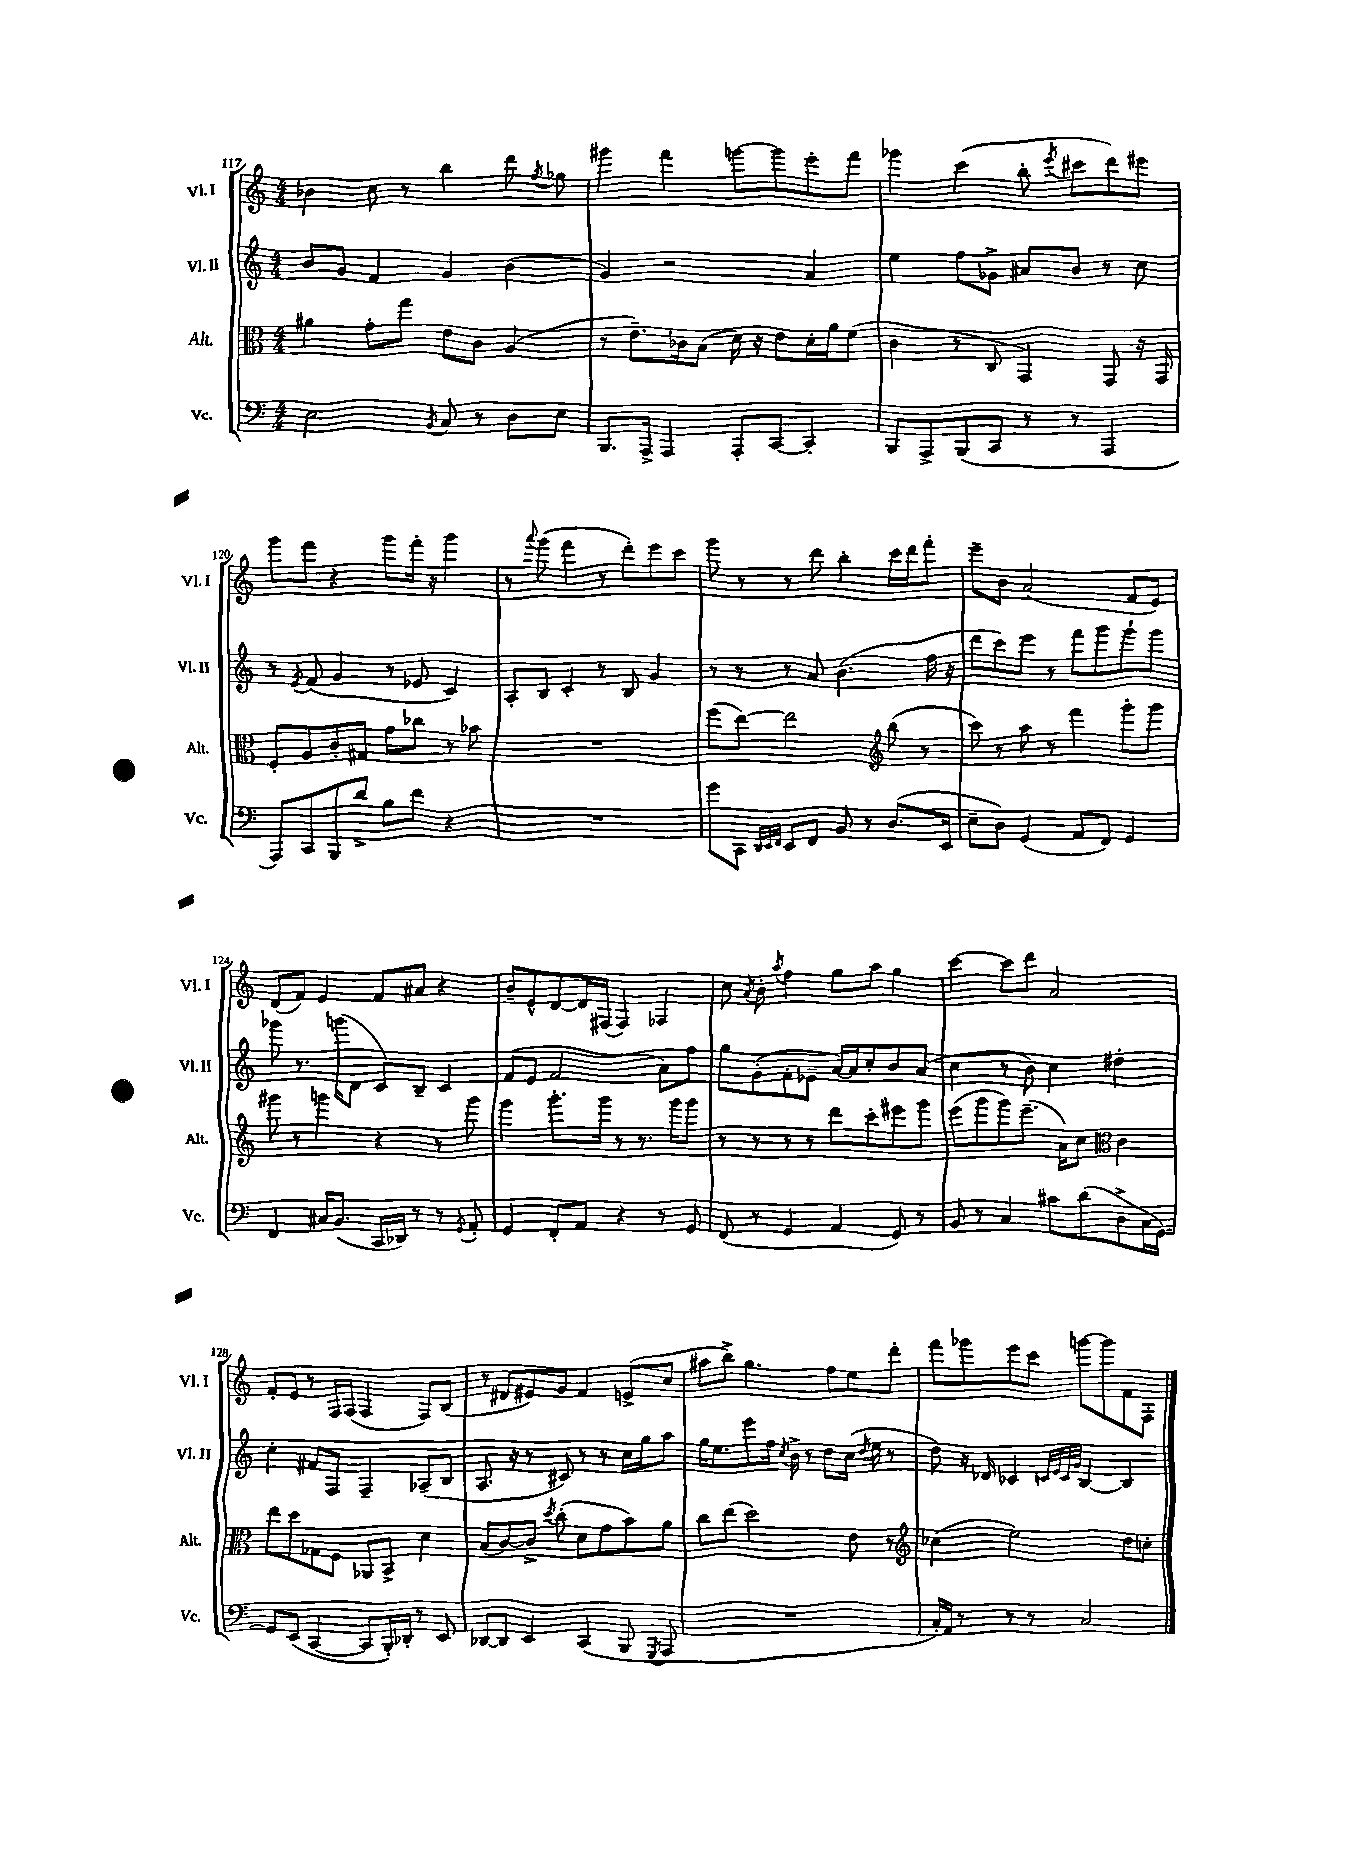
<<
\new StaffGroup <<
\new Staff = "s0" \with { instrumentName = "Vl. I" shortInstrumentName = "Vl. I" } {
    \clef treble \key c \major \numericTimeSignature \time 4/4
    \autoBeamOff bes'4 c''8 r8 b''4 d'''8 \acciaccatura { f''8 } ges''8 |
    gis'''4 f'''4 g'''8[~ g'''8 e'''8-. f'''8] |
    ges'''4 c'''4( b''8-. \acciaccatura { e'''8 } cis'''8[ d'''8) eis'''8] |
    g'''8[ f'''8] r4 g'''8[ f'''16]-. r16 g'''4 |
    r8 \appoggiatura { a'''8 } g'''8( f'''4 r8 d'''8[-.) e'''8 c'''8] |
    g'''8 r8 r8 d'''8 b''4-. c'''16[ d'''16 f'''8]-. |
    e'''8[-- b'8] a'2( f'8[ e'8]) |
    d'8[( f'8]) e'4 f'8[ ais'8] r4 |
    b'8[-- e'8-^ d'8~ d'16 fis16]( fis4) fes4 |
    c''8 \acciaccatura { a'8 } b'8-. \acciaccatura { a''8 } f''4 g''8[ a''8] g''4 |
    c'''4~ c'''8[ d'''8] a'2 |
    f'8[-. e'8] r8 f16[ f16]( f4 f8[) b8]( |
    r8 dis'8[ eis'8) g'8] f'4 e'8[->( c''8] |
    ais''8[ b''8]->) g''4. f''8[ e''8 d'''8]-. |
    f'''8[ ges'''8 e'''8 c'''8] g'''8[~ g'''8 f'8 f8]-. \bar "|." |
}
\new Staff = "s1" \with { instrumentName = "Vl. II" shortInstrumentName = "Vl. II" } {
    \clef treble \key c \major \numericTimeSignature \time 4/4
    \autoBeamOff b'8[ g'8] f'4 g'4 b'4( |
    g'4) r2 a'4 |
    e''4 f''8[ ges'8]-> ais'8[ b'8] r8 c''8 |
    r8 \acciaccatura { e'8 } f'8( g'4 r8 ees'8 c'4) |
    a8[-. b8] c'4-. r8 b8 g'4 |
    r8 r8 r8 a'8 b'4.( f''16 r16 |
    d'''8[ c'''8) e'''8] r8 f'''8[ g'''8 g'''8-! g'''8] |
    ges'''8 r8. g'''16[( d'8] c'8[) b8]-- c'4 |
    f'8[( e'8] f'2 a'8[) f''8] |
    g''8[ g'8-.( f'8-. ees'8]-- a'16[~) a'16 c''8-. b'8 a'8]( |
    c''4 r8 b'8) c''4 dis''4-. |
    c''4-. fis'8[ f8] f4-- aes8[--( b8] |
    a8. r16 r8 cis'8) r8 r8 c''16[ g''16 a''8] |
    g''16[ e''8. e'''8 f''16] \acciaccatura { c''8 } b'16-> r8 d''8[ c''16]( \acciaccatura { d''8 } e''16 r8 |
    d''8) r16 des'16 ces'4 \grace { c'32[ e'32 c'32 g'32] } b4~ b4 \bar "|." |
}
\new Staff = "s2" \with { instrumentName = "Alt." shortInstrumentName = "Alt." } {
    \clef alto \key c \major \numericTimeSignature \time 4/4
    \autoBeamOff ais'4 g'8[-. g''8] e'8[ c'8] a4( |
    r8 e'8.[--) ces'16 b8]( d'16) r16 e'8[ d'16-. a'16 f'8]( |
    c'4 r8 c8 g,4) g,8 r16 g,16 |
    f8[-. a8 c'8-. gis8] g'8[ ces''8] r8 bes'8 |
    R1 |
    f''8[( e''8]~) e''2 \clef treble b''8( r8 |
    c'''8) r8 a''8 r8 f'''4 g'''8[-. g'''8] |
    gis'''8 r8 g'''4 r4 r8 g'''8 |
    g'''4 g'''8.[-. g'''16] r8 r8. g'''16[ g'''8] |
    r8 r8 r8 r8 d'''8[ c'''8-. eis'''8 g'''8] |
    e'''8[( g'''8 g'''8) e'''8.]--( a'16[) c''8] \clef alto c'4 |
    e''8[ d''8 ges8 f8] aes,8[ b,8]-> d'4 |
    b8[( c'8~) c'8]-> \acciaccatura { d''8 } c''8-.( d'8[ g'8 b'8) a'8] |
    c''8[ e''8]( d''2) e'8 r8 |
    \clef treble ces''4( e''2) d''8[ c''8]-. \bar "|." |
}
\new Staff = "s3" \with { instrumentName = "Vc." shortInstrumentName = "Vc." } {
    \clef bass \key c \major \numericTimeSignature \time 4/4
    \autoBeamOff e2 \acciaccatura { b,8 } c8 r8 d8[ e8] |
    b,,8.[ a,,16]-> a,,4 a,,8[-. c,8]~ c,4-. |
    b,,8[ a,,8-> b,,8( c,8] r8 r8 a,,4 |
    a,,8[) c,8 b,,8 d'8]-> b8[ f'8] r4 |
    R1 |
    g'8[ c,8] \grace { d,32[ e,32 f,32] } e,8[ f,8] b,8 r8 d8.[( e,16] |
    e8[-- d8]) g,4( a,8[ f,8]) g,4 |
    f,4 cis16[ b,8.]( c,16[ des,16]) r8 r8 \acciaccatura { g,8 } a,8-. |
    g,4 f,8[-. a,8] r4 r8 g,8 |
    f,8( r8 g,4 a,4 g,8) r8 |
    b,8 r8 c4 cis'8[ d'8( d8-> c16 g,16]~) |
    g,8[ e,8]( c,4~ c,8[ b,,16-.) des,16]-. r8 e,8 |
    des,8[~ des,8] e,4 c,4( b,,8 \acciaccatura { g,,8 } a,,8 |
    R1 |
    c16[-.) a,16] r8 r8 r8 c2 \bar "|." |
}
>>
>>
\layout { \context { \Score currentBarNumber = #117 } }
